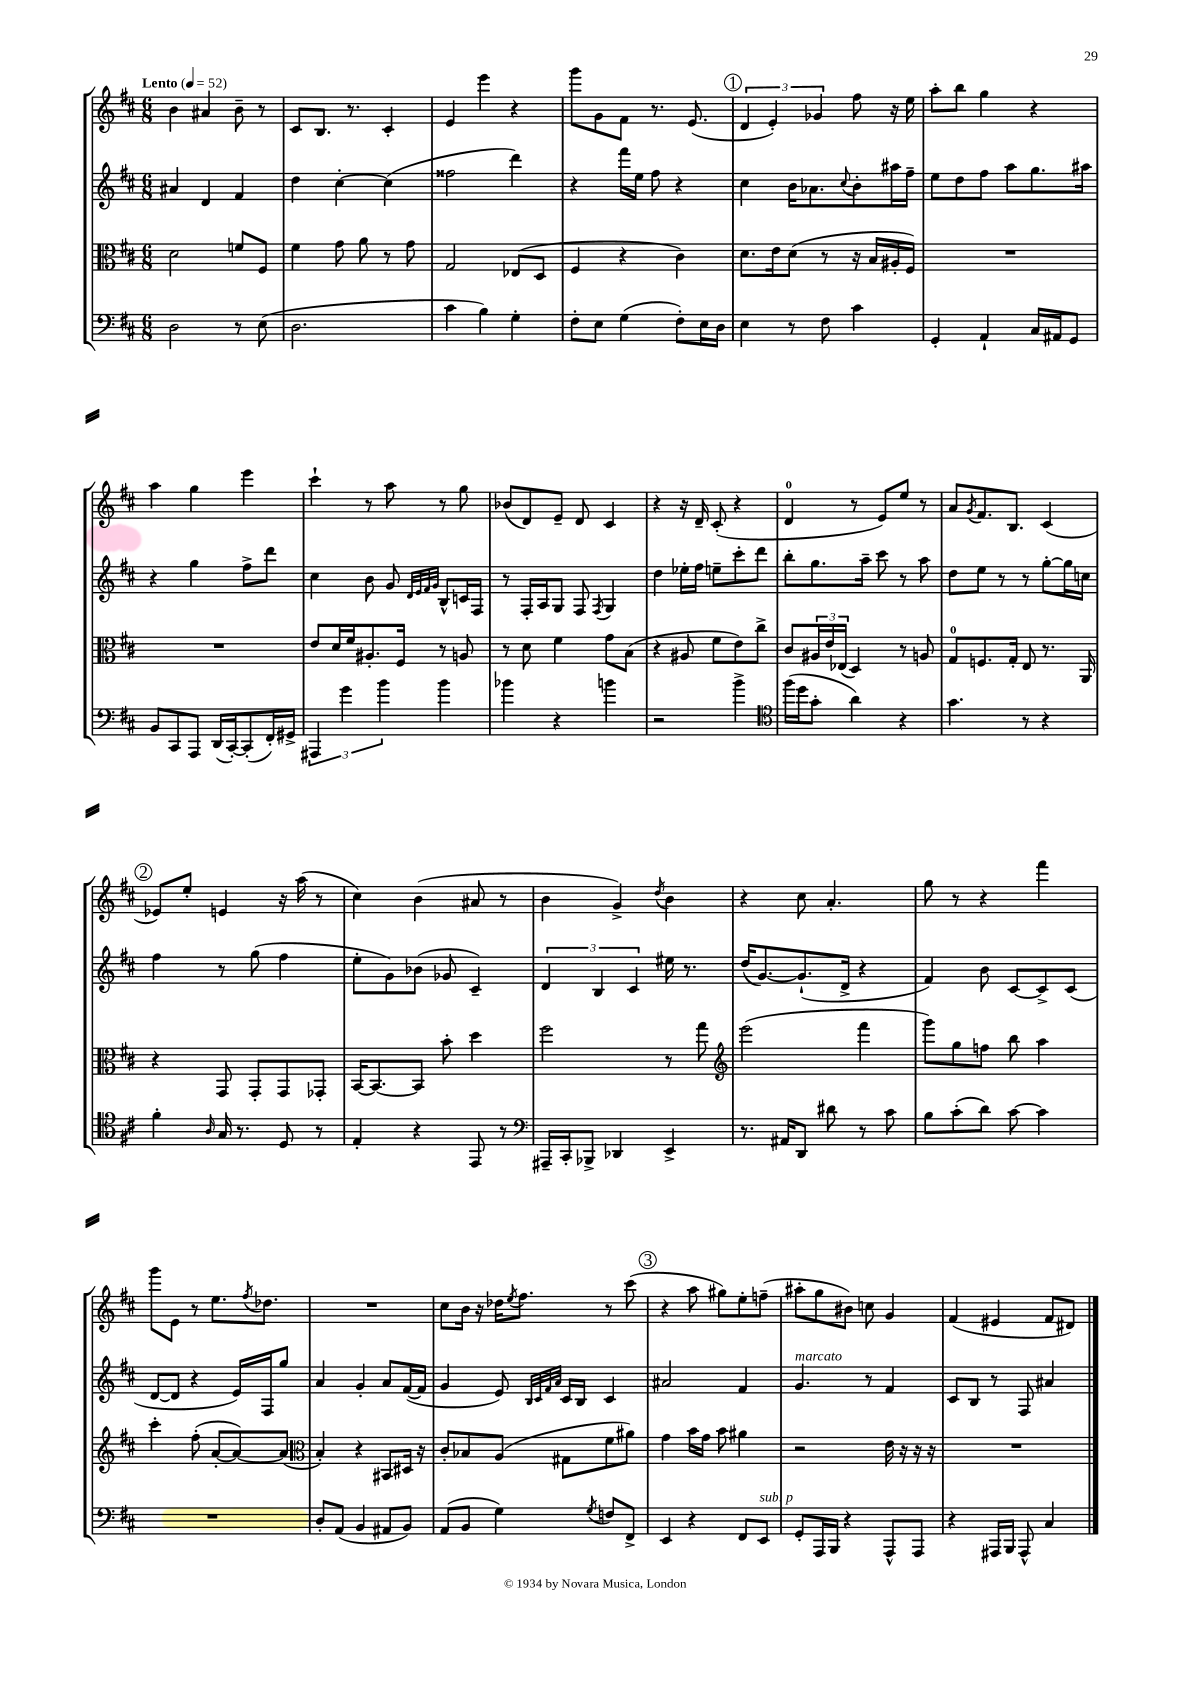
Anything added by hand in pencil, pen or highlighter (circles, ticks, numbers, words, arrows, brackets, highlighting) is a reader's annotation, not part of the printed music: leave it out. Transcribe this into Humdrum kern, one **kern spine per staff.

**kern	**kern	**kern	**kern
*staff4	*staff3	*staff2	*staff1
*clefF4	*clefC3	*clefG2	*clefG2
*k[f#c#]	*k[f#c#]	*k[f#c#]	*k[f#c#]
*M6/8	*M6/8	*M6/8	*M6/8
*MM52	*MM52	*MM52	*MM52
2D\	2d\	4a#/	4b\
.	.	4d/	4a#/
8r	8f/L	4f#/	8b~\
(8E\	8F#/J	.	8r
=	=	=	=
2.D\	4f#\	4dd\	8c#/L
.	.	.	8.B/J
.	8g\	[4cc#'\	.
.	.	.	8.r
.	8a\	.	.
.	8r	(4cc#\]	4c#'/
.	8g\	.	.
=	=	=	=
4c#\	2G/	2ff##\	4e/
4B\)	.	.	4eee\
4G'\	(8E-/L	4ddd\)	4r
.	8D/J	.	.
=	=	=	=
8F#'\L	4F#/	4r	8ggg\L
8E\J	.	.	8g\
(4G\	4r	16fff#\LL	8f#\J
.	.	16ee\JJ	.
.	.	8ff#\	8.r
8F#'\L)	4c#\)	4r	.
.	.	.	(8.e/
16E\L	.	.	.
16D\JJ	.	.	.
=	=	=	=
4E\	8.d\L	4cc#\	6d/
.	.	.	6e'/)
.	16e\k	.	.
8r	(8d\J	16b\LK	.
.	.	8.a-\	.
.	.	.	6g-/
8F#\	8r	.	.
.	.	8qqcc#/	.
4c#\	16r	8b'\	8ff#\
.	16B/LL	.	.
.	16A#'/	16aa#\L	16r
.	16F#/JJ)	16ff#~\JJ	16ee\
=	=	=	=
4GG'/	2.r	8ee\L	8aa'\L
.	.	8dd\	8bb\J
4AA`/	.	8ff#\J	4gg\
.	.	8aa\L	.
16C#/LL	.	8.gg\	4r
16AA#/J	.	.	.
8GG/J	.	.	.
.	.	16aa#\Jk	.
=	=	=	=
8BB/L	2.r	4r	4aa\
8CC#/	.	.	.
8AAA/J	.	4gg\	4gg\
(16DD/LL	.	.	.
[16CC#'/J)	.	.	.
(8CC#'/]	.	8ff#^\L	4eee\
16FF#'/L)	.	8ddd\J	.
16GG#^/JJ	.	.	.
=	=	=	=
6AAA#/	8e/L	4cc#\	4ccc#`\
.	16d/L	.	.
6g\	.	.	.
.	16f#/J	.	.
.	8.A#'/	8b\	8r
6b\	.	.	.
.	.	8g/	8aa\
.	16F#/Jk	.	.
.	.	32qqd/LLL	.
.	.	32qqe/	.
.	.	32qqf#/	.
.	.	32qqg/JJJ	.
4b\	8r	8B^^/L	8r
.	8A/	16c/L	8gg\
.	.	16F#/JJ	.
=	=	=	=
4b-\	8r	8r	(8b-/L
.	8d\	16F#'/LL	8d/)
.	.	16A/J	.
4r	4f#\	8G/J	8e~/J
.	.	8F#/	8d/
.	.	8qF#/	.
4b\	8g\L	4G/	4c#/
.	(8B\J	.	.
=	=	=	=
2r	4r	4dd\	4r
.	8A#/	16ee-'\LL	16r
.	.	16ff#\JJ	16d~/
.	8f#\L	8ee~\L	(8c#'/
4b^\	8e\)	8ccc#'\	4r
.	8cc#^\J	8ddd\J	.
=	=	=	=
*clefC4	*	*	*
(16ff#\LL	8c#/L	8bb'\L	4d/
16dd\J	.	.	.
8g'\J	24A#/L	8.gg\	.
.	24e/	.	.
.	(24E-/JJ	.	.
4a\)	4D/)	.	8r
.	.	16aa~\Jk	.
.	.	8ccc#\	8e/L)
4r	8r	8r	8ee/J
.	8A/	8aa\	8r
=	=	=	=
4.g\	8G/L	8dd\L	8a/L
.	.	.	8qg/
.	8.F/	8ee\J	8.f#/
.	.	8r	.
.	16G'/Jk	.	8.B/J
8r	8E/	8r	.
4r	8.r	[8gg'\L	(4c#/
.	.	16gg\]L	.
.	16AA/	16cc\JJ	.
=	=	=	=
4f#'\	4r	4ff#\	8e-/L)
.	.	.	8ee'/J
16qqA/	.	.	.
16G/	8GG/	8r	4e/
8.r	.	.	.
.	8GG'/L	(8gg\	.
8D/	8GG/	4ff#\	16r
.	.	.	(16aa\
8r	8GG-'/J	.	8r
=	=	=	=
4E'/	[16BB/LK	8ee'\L	4cc#\)
.	8.BB/_	.	.
.	.	8g\)	.
4r	8BB/]J	(8b-\J	(4b\
.	8b'\	8g-/	.
8EE/	4dd\	4c#~/)	8a#/
8r	.	.	8r
=	=	=	=
*clefF4	*	*	*
16AAA#~/LL	2ff#\	6d/	4b\
16CC#'/J	.	.	.
8BBB-^/J	.	.	.
.	.	6B/	.
4DD-/	.	.	4g^/)
.	.	6c#/	.
.	.	.	8qdd/
4EE^/	8r	16ee#\	4b\
.	.	8.r	.
.	8gg\	.	.
=	=	=	=
*	*clefG2	*	*
8.r	(2eee\	(16dd/LK	4r
.	.	[8.g/)	.
16AA#/LK	.	.	.
8DD/J	.	(8.g`/]	8cc#\
8d#\	.	.	4.a'/
.	.	16d^/Jk	.
8r	4fff#\	4r	.
8c#\	.	.	.
=	=	=	=
8B\L	8ggg\L)	4f#/)	8gg\
(8c#'\	8gg\	.	8r
8d\J)	8ff\J	8b\	4r
[8c#\	8bb\	[8c#/L	.
4c#\]	4aa\	8c#^/]	4fff#\
.	.	(8c#/J	.
=	=	=	=
2.r	4ccc#'\	[8d/L	8ggg\L
.	.	8d/]J	8e\J
.	(8ff#'\	4r	8r
.	[8a'/L	.	8.ee\L
.	8a/_)	16e/LL)	.
.	.	.	8qff#/
.	.	16F#/J	8.dd-\J
.	(8a/]J	8gg/J	.
=	=	=	=
*	*clefC3	*	*
8D'/L	4B'/)	4a/	2.r
(8AA/J	.	.	.
4BB/	4r	4g'/	.
8AA#/L	8BB#/L	8a/L	.
8BB/J)	16D#/Jk	([16f#/L	.
.	16r	16f#/]JJ	.
=	=	=	=
(8AA/L	8c#'/L	4g/	8cc#\L
8BB/J	8B-/	.	16b\Jk
.	.	.	16r
4G\)	(8A/J	8e/)	16dd-\LK
.	.	.	8qee/
.	.	.	8.ff#\J
.	.	32qqB/LLL	.
.	.	32qqc#/	.
.	.	32qqf#/	.
.	.	32qqa/JJJ	.
.	8G#\L	16c#/LL	.
.	.	16B/JJ	.
8qG/	.	.	.
8F/L	8f#\	4c#/	8r
8FF#^/J	8a#\J)	.	(8ccc#\
=	=	=	=
4EE/	4g\	2a#/	4r
4r	16b\LL	.	8aa\
.	16g\JJ	.	.
.	8b\	.	8gg#\L)
8FF#/L	4a#\	4f#/	8ee'\
8EE/J	.	.	(8ff~\J
=	=	=	=
8GG'/L	2r	4.g/	8aa#'\L
16AAA/L	.	.	8gg\
16BBB/JJ	.	.	.
4r	.	.	8b#\J)
.	.	8r	8cc\
8AAA^^/L	16e\	4f#/	4g/
.	16r	.	.
8AAA/J	16r	.	.
.	16r	.	.
=	=	=	=
4r	2.r	8c#/L	(4f#/
.	.	8B/J	.
16AAA#/LL	.	8r	4e#/
16BBB/JJ	.	.	.
8AAA#^^/	.	8F#/	.
4C#/	.	4a#/	8f#/L
.	.	.	8d#/J)
==	==	==	==
*-	*-	*-	*-
